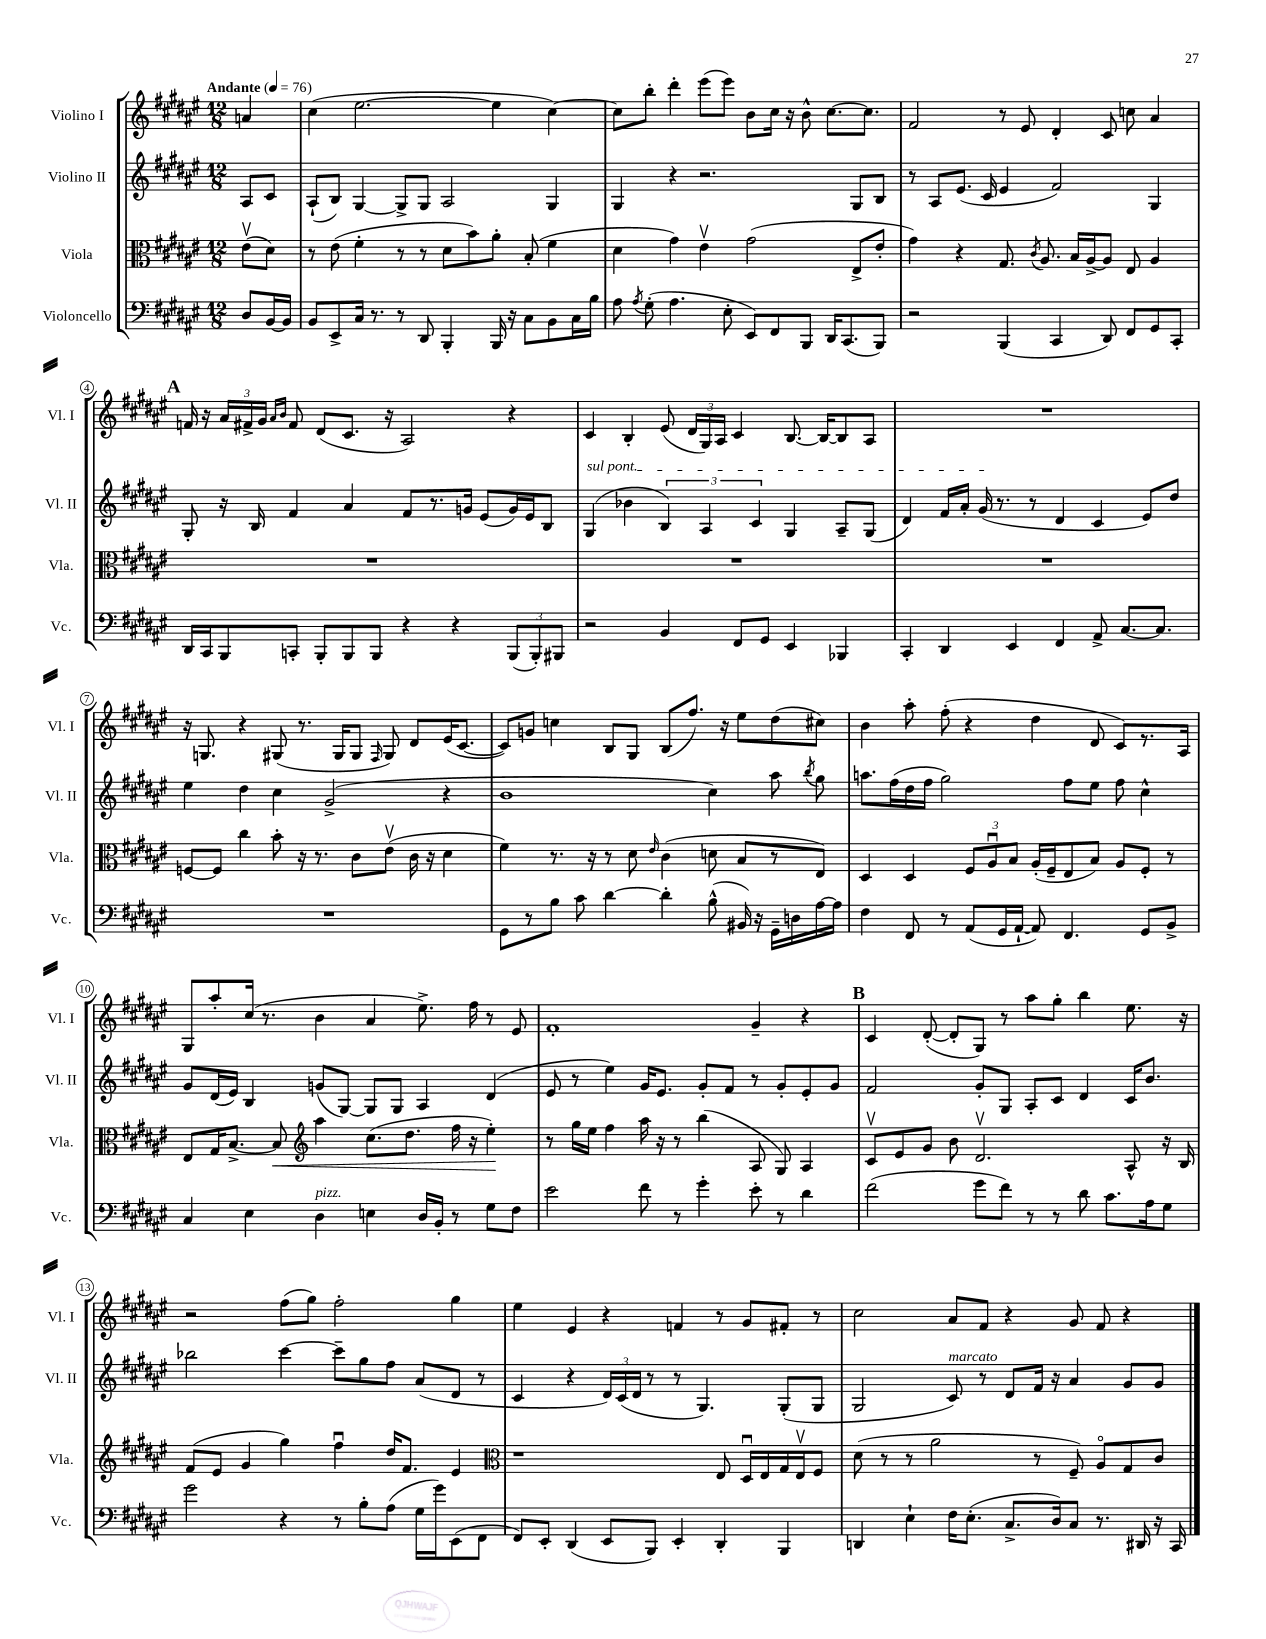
<<
\new StaffGroup <<
\new Staff = "s0" \with { instrumentName = "Violino I" shortInstrumentName = "Vl. I" } {
    \clef treble \key fis \major \numericTimeSignature \time 12/8 \partial 4 \tempo "Andante" 4 = 76
    \autoBeamOff a'4 |
    cis''4( eis''2.~ eis''4 cis''4~) |
    cis''8[ b''8]-. dis'''4-. eis'''8[( eis'''8]) b'8[ cis''16] r16 b'8-^ cis''8.[~ cis''8.] |
    fis'2 r8 eis'8 dis'4-. cis'8 c''8 ais'4 |
    \mark \markup { \bold "A" } f'16 r16 \tuplet 3/2 { ais'16[ fis'16-> gis'16] } \grace { ais'16[ b'16] } fis'8 dis'8[( cis'8.] r16 ais2) r4 |
    cis'4 b4-. eis'8( \tuplet 3/2 { dis'16[ gis16) ais16] } cis'4 b8.~ b16[~ b8 ais8] |
    R1. |
    r16 g8. r4 gis8( r8. gis16[ gis8] \grace { fis16 } gis8) dis'8[ eis'16( cis'8.]~ |
    cis'8[) g'8] c''4 b8[ gis8] b8[( fis''8.]) r16 eis''8[ dis''8( cis''8]) |
    b'4 ais''8-. fis''8-.( r4 dis''4 dis'8 cis'8[) r8. ais16] |
    gis8[ ais''8-. cis''16]( r8. b'4 ais'4 eis''8.->) fis''16 r8 eis'8 |
    fis'1-. gis'4-- r4 |
    \mark \markup { \bold "B" } cis'4 dis'8~-.( dis'8[-. gis8]) r8 ais''8[ gis''8]-. b''4 eis''8. r16 |
    r2 fis''8[( gis''8]) fis''2-. gis''4 |
    eis''4 eis'4 r4 f'4 r8 gis'8[ fis'8]-. r8 |
    cis''2 ais'8[ fis'8] r4 gis'8 fis'8 r4 \bar "|." |
}
\new Staff = "s1" \with { instrumentName = "Violino II" shortInstrumentName = "Vl. II" } {
    \clef treble \key fis \major \numericTimeSignature \time 12/8 \partial 4
    \autoBeamOff ais8[ cis'8] |
    ais8[-!( b8]) gis4~ gis8[-> gis8] ais2 gis4 |
    gis4 r4 r2. gis8[ b8] |
    r8 ais8[ eis'8.]( cis'16 eis'4 fis'2) gis4 |
    \mark \markup { \bold "A" } gis8-. r16 b16 fis'4 ais'4 fis'8[ r8. g'16] eis'8[( g'16) eis'16 b8] |
    \once \override TextSpanner.bound-details.left.text = \markup { \italic "sul pont." } gis4\startTextSpan( bes'4 \tuplet 3/2 { b4) ais4 cis'4 } gis4 ais8[-- gis8]( |
    dis'4) fis'16[ ais'16]-. gis'16\stopTextSpan( r8. r8 dis'4 cis'4 eis'8[) dis''8] |
    eis''4 dis''4 cis''4 gis'2->( r4 |
    b'1 cis''4) ais''8 \acciaccatura { b''8 } gis''8 |
    a''8.[ fis''16( dis''16 fis''16] gis''2) fis''8[ eis''8] fis''8 cis''4-^ |
    gis'8[ dis'16( eis'16]) b4 g'8[( gis8]~) gis8[ gis8] ais4 dis'4( |
    eis'8 r8 eis''4) gis'16[ eis'8.] gis'8[-. fis'8] r8 gis'8[-. eis'8-. gis'8] |
    \mark \markup { \bold "B" } fis'2 gis'8[-. gis8] ais8[-. cis'8] dis'4 cis'16[ b'8.] |
    bes''2 cis'''4~ cis'''8[-- gis''8 fis''8] ais'8[( dis'8] r8 |
    cis'4 r4 \tuplet 3/2 { dis'16[) cis'16( dis'16] } r8 r8 gis4.) gis8[-.( gis8] |
    gis2 cis'8^\markup { \italic "marcato" }) r8 dis'8[ fis'16] r16 ais'4 gis'8[ gis'8] \bar "|." |
}
\new Staff = "s2" \with { instrumentName = "Viola" shortInstrumentName = "Vla." } {
    \clef alto \key fis \major \numericTimeSignature \time 12/8 \partial 4
    \autoBeamOff eis'8[\upbow( dis'8]) |
    r8 eis'8( fis'4-. r8 r8 dis'8[ b'8) ais'8]-. b8-.( fis'4 |
    dis'4 gis'4) eis'4\upbow gis'2( eis8[-> eis'8]-. |
    gis'4) r4 gis8. \acciaccatura { cis'8 } ais8. b16[ ais16~-> ais8] eis8 ais4 |
    \mark \markup { \bold "A" } R1. |
    R1. |
    R1. |
    f8[~ f8] cis''4 b'8-. r16 r8. cis'8[ eis'8]\upbow( cis'16 r16 dis'4 |
    fis'4) r8. r16 r8 dis'8 \grace { eis'16 } cis'4( d'8 b8[ r8 eis8]) |
    dis4 dis4 \tuplet 3/2 { fis8[ ais8\downbow b8] } ais16[-.( fis16-- eis8 b8]) ais8[ fis8]-. r8 |
    eis8[ gis16 b8.]~-> b8\< \clef treble ais''4 cis''8.[( dis''8.] fis''16 r16 eis''4-.\!) |
    r8 gis''16[ eis''16] fis''4 ais''16 r16 r8 b''4( ais8 gis8) ais4 |
    \mark \markup { \bold "B" } cis'8[\upbow eis'8 gis'8] b'8 dis'2.\upbow ais8-^ r16 b16 |
    fis'8[( eis'8] gis'4 gis''4) fis''4\downbow dis''16[ fis'8.] eis'4 |
    \clef alto r1 eis8 dis16[\downbow eis16 gis16 eis16\upbow fis8] |
    dis'8( r8 r8 ais'2 r8 fis8--) ais8[\flageolet gis8 cis'8] \bar "|." |
}
\new Staff = "s3" \with { instrumentName = "Violoncello" shortInstrumentName = "Vc." } {
    \clef bass \key fis \major \numericTimeSignature \time 12/8 \partial 4
    \autoBeamOff dis8[ b,16~ b,16] |
    b,8[ eis,8-> cis16] r8. r8 dis,8 b,,4-. b,,16 r16 cis8[ b,8 cis16 b16] |
    ais8 \acciaccatura { ais8 } gis8-.( ais4. eis8-. eis,8[) fis,8 b,,8] dis,16[ cis,8.( b,,8]) |
    r2 b,,4( cis,4 dis,8) fis,8[ gis,8 cis,8]-. |
    \mark \markup { \bold "A" } dis,16[ cis,16 b,,8 c,8]-. b,,8[-. b,,8 b,,8] r4 r4 \tuplet 3/2 { b,,8[( b,,8-.) bis,,8] } |
    r2 b,4 fis,8[ gis,8] eis,4 bes,,4 |
    cis,4-. dis,4 eis,4 fis,4 ais,8-> cis8.[~ cis8.] |
    R1. |
    gis,8[ r8 b8] cis'8 dis'4~ dis'4-. b8-^( bis,16) r16 gis,16[-- d16 ais16~ ais16] |
    fis4 fis,8 r8 ais,8[( gis,16 ais,16]~-! ais,8) fis,4. gis,8[ b,8]-> |
    cis4 eis4 dis4^\markup { \italic "pizz." } e4 dis16[ b,16]-. r8 gis8[ fis8] |
    eis'2 fis'8 r8 gis'4-. eis'8-. r8 dis'4 |
    \mark \markup { \bold "B" } fis'2( gis'8[ fis'8]) r8 r8 dis'8 cis'8.[ ais16 gis8] |
    gis'2 r4 r8 b8[-. ais8]( gis16[ gis'16) eis,8( fis,8] |
    fis,8[) eis,8]-. dis,4( eis,8[ b,,8]) eis,4-. dis,4-. b,,4 |
    d,4 eis4-! fis16[ eis8.]-.( cis8.[-> dis16) cis8] r8. dis,16 r16 cis,16 \bar "|." |
}
>>
>>
\layout { \context { \Score \override BarNumber.stencil = #(make-stencil-circler 0.1 0.3 ly:text-interface::print) } }
